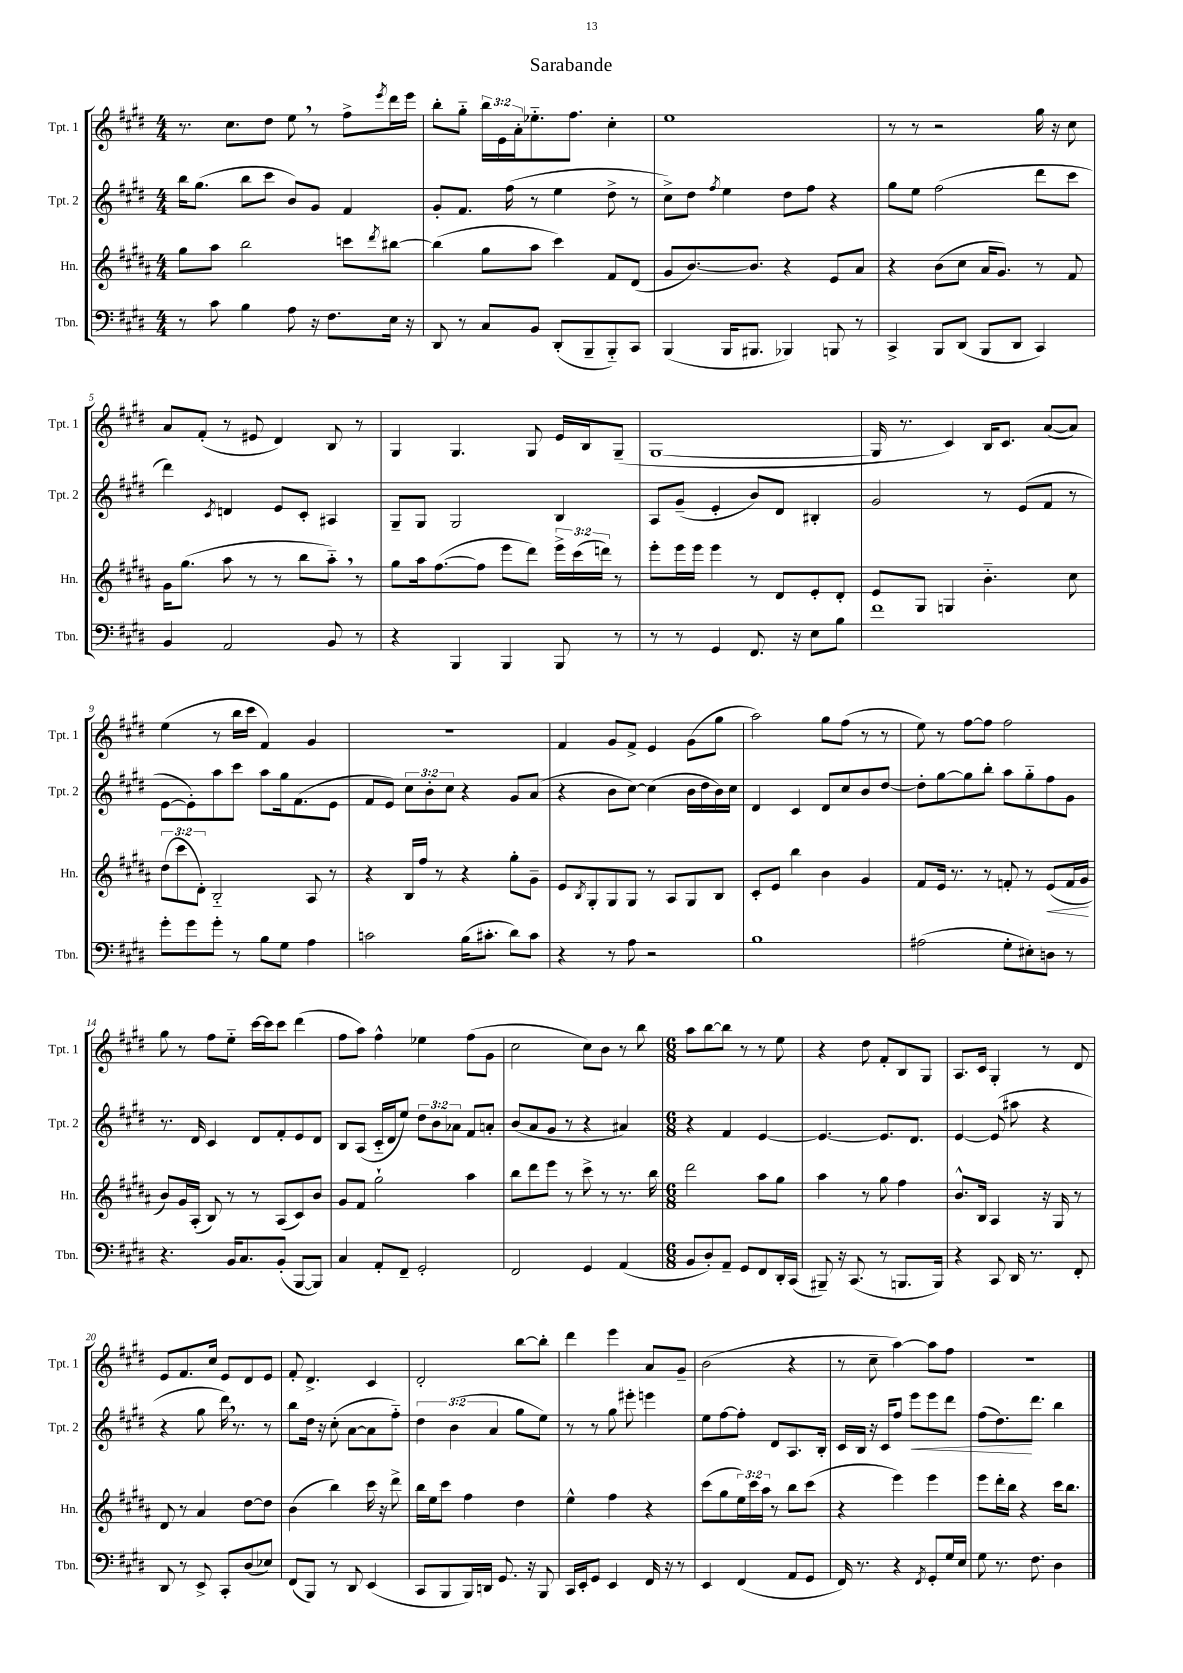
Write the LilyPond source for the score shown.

\header { title = "Sarabande" }
<<
\new StaffGroup <<
\new Staff = "s0" \with { instrumentName = "Tpt. 1" shortInstrumentName = "Tpt. 1" } {
    \clef treble \key e \major \numericTimeSignature \time 4/4 \override Staff.TupletNumber.text = #tuplet-number::calc-fraction-text
    r8. cis''8. dis''8 e''8 \breathe r8 fis''8-> \acciaccatura { e'''8 } dis'''16 e'''16 |
    b''8-. gis''8-_ \tuplet 3/2 { b''16 e'16 a'16-. } ees''8.-_ fis''8. cis''4-. |
    e''1 |
    r8 r8 r2 gis''16 r16 cis''8 |
    a'8 fis'8-.( r8 eis'8 dis'4) b8 r8 |
    gis4 gis4. gis8 e'16 b16 gis8--( |
    gis1~ |
    gis16 r8. cis'4) b16 cis'8. a'8~( a'8) |
    e''4( r8 b''16 cis'''16 fis'4) gis'4 |
    R1 |
    fis'4 gis'8 fis'8-> e'4 gis'8( gis''8 |
    a''2) gis''8 fis''8( r8 r8 |
    e''8) r8 fis''8~ fis''8 fis''2 |
    gis''8 r8 fis''8 e''8-_ cis'''16~ cis'''16 cis'''8 dis'''4( |
    fis''8 a''8) fis''4-^ ees''4 fis''8( gis'8 |
    cis''2 cis''8) b'8 r8 b''8 |
    \numericTimeSignature \time 6/8 a''8 b''8~ b''8 r8 r8 e''8 |
    r4 dis''8 fis'8-. b8 gis8 |
    a8. cis'16 gis4-. r8 dis'8 |
    e'8 fis'8. cis''16 e'8 dis'8 e'8 |
    fis'8-. dis'4.-> cis'4 |
    dis'2-. b''8~ b''8-. |
    dis'''4 e'''4 a'8 gis'8-- |
    b'2( r4 |
    r8 cis''8-- a''4~) a''8 fis''8 |
    R2. \bar "|." |
}
\new Staff = "s1" \with { instrumentName = "Tpt. 2" shortInstrumentName = "Tpt. 2" } {
    \clef treble \key e \major \numericTimeSignature \time 4/4 \override Staff.TupletNumber.text = #tuplet-number::calc-fraction-text
    b''16 gis''8.( b''8 cis'''8 b'8) gis'8 fis'4 |
    gis'8-. fis'8. fis''16( r8 e''4 dis''8-> r8 |
    cis''8->) dis''8 \acciaccatura { fis''8 } e''4 dis''8 fis''8 r4 |
    gis''8 e''8 fis''2( dis'''8 cis'''8 |
    dis'''4) \acciaccatura { cis'8 } d'4 e'8 cis'8-. ais4 |
    gis8-- gis8 gis2 b4 |
    a8 gis'8--( e'4-. b'8) dis'8 bis4-. |
    gis'2 r8 e'8( fis'8 r8 |
    e'8~ e'8-.) a''8 cis'''8 a''8 gis''16 fis'8.( e'8 |
    fis'8 e'8) \tuplet 3/2 { cis''8 b'8-. cis''8 } r4 gis'8 a'8( |
    r4 b'8 cis''8~) cis''4( b'16 dis''16 b'16) cis''16 |
    dis'4 cis'4 dis'8 cis''8 b'8 dis''8~ |
    dis''8-. gis''8~ gis''8 b''8-. a''8 gis''8-_ fis''8 gis'8 |
    r8. dis'16 cis'4 dis'8 fis'8-. e'8 dis'8 |
    b8 a8( cis'16-_ dis'16 e''8) \tuplet 3/2 { dis''8 b'8 aes'8 } fis'8 a'8-. |
    b'8( a'8 gis'8 r8 r4 ais'4) |
    \numericTimeSignature \time 6/8 r4 fis'4 e'4~ |
    e'4.~ e'8. dis'8. |
    e'4~ e'8( ais''8 r4 |
    r4 gis''8 dis'''16) \breathe r8. r8 |
    b''8 dis''16 r16 cis''8-.( a'8~ a'8 fis''8-_) |
    \tuplet 3/2 { dis''4 b'4( a'4 } gis''8 e''8) |
    r8 r8 gis''8 eis'''8-. e'''4 |
    e''8 fis''8~ fis''8-. dis'8 a8. b16-. |
    cis'16 b16 r16 cis'16 fis''8 e'''8\< e'''8 dis'''8 |
    fis''8( dis''8.\!) dis'''8. b''4 \bar "|." |
}
\new Staff = "s2" \with { instrumentName = "Hn." shortInstrumentName = "Hn." } {
    \clef treble \key b \major \numericTimeSignature \time 4/4 \override Staff.TupletNumber.text = #tuplet-number::calc-fraction-text
    gis''8 ais''8 b''2 c'''8 \acciaccatura { dis'''8 } bis''8~ |
    bis''4( gis''8 ais''8 cis'''4) fis'8 dis'8( |
    gis'8 b'8.~) b'8. r4 e'8 ais'8 |
    r4 b'8( cis''8 ais'16 gis'8.) r8 fis'8 |
    gis'16 gis''8.( ais''8 r8 r8 b''8 ais''8-_) \breathe r8 |
    gis''8 ais''16 fis''8.~( fis''8 e'''8 dis'''8) \tuplet 3/2 { e'''16-> cis'''16( d'''16) } r8 |
    e'''8-. e'''16 e'''16 e'''4 r8 dis'8 e'8-. dis'8-. |
    e'8 gis8 g4 b'4.-_ cis''8 |
    \tuplet 3/2 { dis''8( cis'''8 dis'8-.) } b2-_ ais8 r8 |
    r4 b16 fis''16 r8 r4 gis''8-. gis'8-- |
    e'8 \acciaccatura { b8 } gis8-. gis8 gis8 r8 ais8 gis8 b8 |
    cis'8-. e'8 b''4 b'4 gis'4 |
    fis'8 e'16 r8. r8 f'8-. r8 e'8\<( f'16 gis'16\! |
    b'8) gis'16 ais16-.( b8) r8 r8 ais8( cis'8) b'8 |
    gis'8 fis'8 gis''2-! ais''4 |
    b''8 dis'''8 e'''8 r8 cis'''8-> r8 r8. b''16 |
    \numericTimeSignature \time 6/8 dis'''2 ais''8 gis''8 |
    ais''4 r8 gis''8 fis''4 |
    b'8.-^ b16 ais4 r16 gis16 r8 |
    dis'8 r8 ais'4 dis''8~ dis''8 |
    b'4( b''4) cis'''16 r16 dis'''8-> |
    b''16 e''16 cis'''8 fis''4 dis''4 |
    e''4-^ fis''4 r4 |
    cis'''8( gis''8 \tuplet 3/2 { e''16) cis'''16 ais''16 } r8 b''8 cis'''8( |
    r4 e'''4) e'''4 |
    e'''8 dis'''16-. b''16 r4 cis'''16 b''8. \bar "|." |
}
\new Staff = "s3" \with { instrumentName = "Tbn." shortInstrumentName = "Tbn." } {
    \clef bass \key e \major \numericTimeSignature \time 4/4
    r8 cis'8 b4 a8 r16 fis8. e16 r16 |
    dis,8 r8 cis8 b,8 dis,8-.( b,,8-- b,,8-_) cis,8 |
    b,,4( b,,16 bis,,8. bes,,4) b,,8 r8 |
    cis,4-> b,,8 dis,8( b,,8 dis,8 cis,4) |
    b,4 a,2 b,8 r8 |
    r4 b,,4 b,,4 b,,8 r8 |
    r8 r8 gis,4 fis,8. r16 e8 b8 |
    fis'1 |
    gis'8-. gis'8 gis'8-. r8 b8 gis8 a4 |
    c'2 b16( cis'8.-. dis'8) cis'8 |
    r4 r8 a8 r2 |
    b1 |
    ais2( gis8-. eis8-.) d8 r8 |
    r4. b,16 cis8. b,8-.( b,,8~ b,,8) |
    cis4 a,8-. fis,8-- gis,2-. |
    fis,2 gis,4 a,4( |
    \numericTimeSignature \time 6/8 b,8 dis8-.) a,8-- gis,8 fis,8 dis,16-. cis,16( |
    bis,,8--) r16 cis,8.( r8 b,,8. b,,16) |
    r4 cis,8 dis,16 r8. fis,8-. |
    dis,8 r8 e,8-> cis,8-. dis8( ees8) |
    fis,8( b,,8) r8 dis,8 e,4( |
    cis,8 b,,8 b,,16) d,16 gis,8. r16 b,,8 |
    cis,16 e,16-. gis,8 e,4 fis,16 r16 r8 |
    e,4 fis,4( a,8 gis,8 |
    fis,16) r8. r4 \acciaccatura { fis,8 } gis,8-. gis16 e16 |
    gis8 r8. fis8. dis4 \bar "|." |
}
>>
>>
